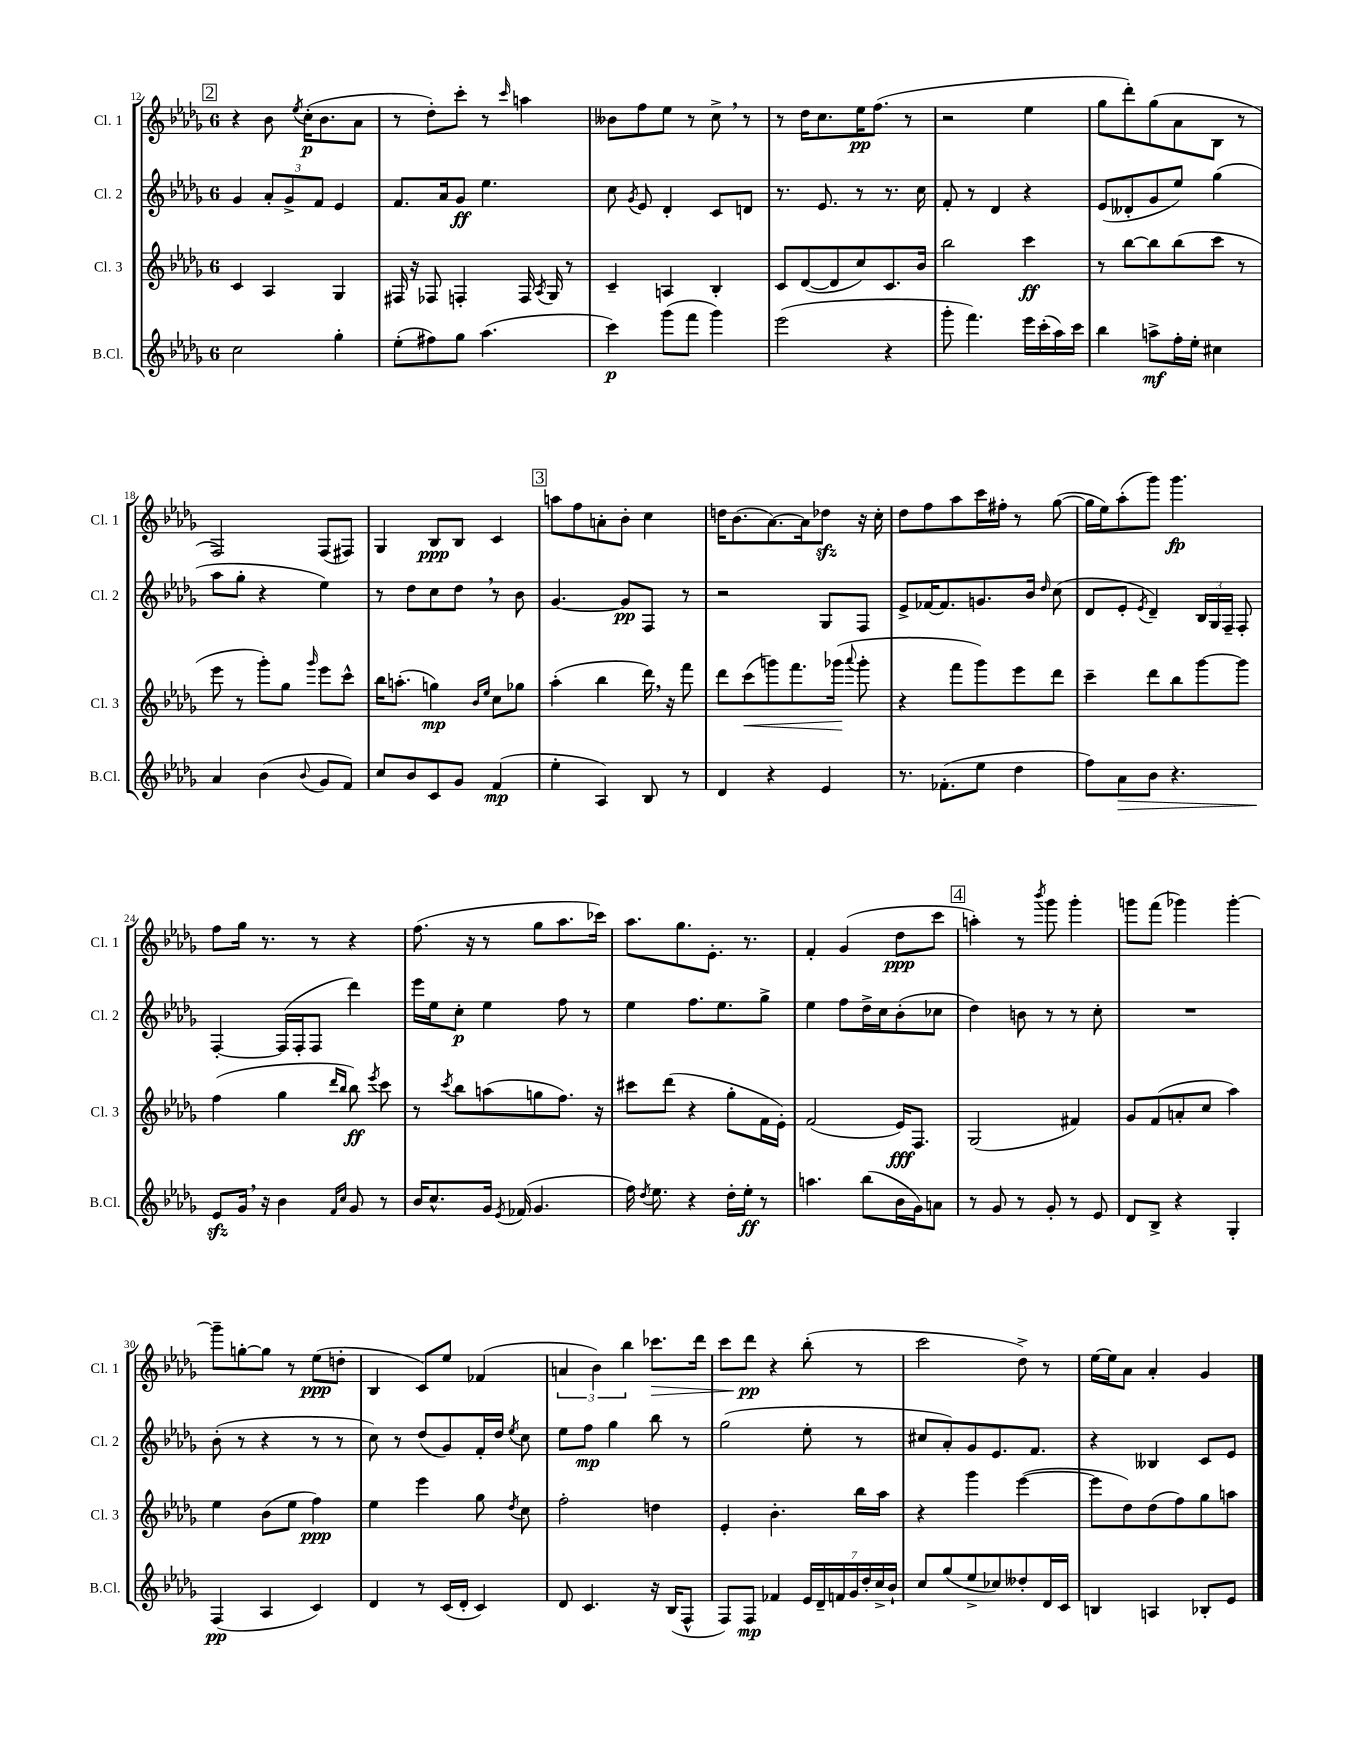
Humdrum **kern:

**kern	**kern	**kern	**kern
*staff4	*staff3	*staff2	*staff1
*clefG2	*clefG2	*clefG2	*clefG2
*k[b-e-a-d-g-]	*k[b-e-a-d-g-]	*k[b-e-a-d-g-]	*k[b-e-a-d-g-]
*M6/8	*M6/8	*M6/8	*M6/8
2cc	4c	4g-	4r
.	4A-	12a-'	8b-
.	.	12g-^	.
.	.	.	8qee-
.	.	.	(16cc'
.	.	12f	.
.	.	.	8.b-
4gg-'	4G-	4e-	.
.	.	.	8a-
=	=	=	=
(8ee-'	16F#	8.f	8r
.	16r	.	.
8ff#)	8F-	.	8dd-')
.	.	16a-	.
8gg-	4F'	8g-	8ccc'
(4.aa-	.	4.ee-	8r
.	.	.	16qqccc
.	16F	.	4aa
.	8qA-	.	.
.	16G-	.	.
.	8r	.	.
=	=	=	=
4ccc)	4c~	8cc	8b--
.	.	8qg-	.
.	.	8e-	8ff
(8ggg-	4A	4d-'	8ee-
8fff	.	.	8r
4ggg-)	4B-'	8c	8cc^
.	.	8d	8r
=	=	=	=
(2eee-	8c	8.r	8r
.	([8d-	.	16dd-
.	.	8.e-	8.cc
.	8d-]	.	.
.	8cc)	8r	16ee-
.	.	.	(8.ff
4r	8.c	8.r	.
.	.	.	8r
.	16b-	16cc	.
=	=	=	=
8ggg-'	2bb-	8f'	2r
4.fff)	.	8r	.
.	.	4d-	.
16eee-	4ccc	4r	4ee-
(16ccc'	.	.	.
16aa-)	.	.	.
16ccc	.	.	.
=	=	=	=
4bb-	8r	(8e-	8gg-
.	[8bb-	8d--'	8ddd-')
8aa^	8bb-]	8g-	(8gg-
16ff'	(8bb-	8ee-)	8a-
16ee-'	.	.	.
4cc#	8ccc	(4gg-	8B-
.	8r	.	8r
=	=	=	=
4a-	8eee-	8aa-	2F)
.	8r	8gg-'	.
(4b-	8ggg-')	4r	.
.	8gg-	.	.
8qqb-	16qqggg-	.	.
8g-	8eee-	4ee-)	(8F
8f)	8ccc^^	.	8F#)
=	=	=	=
8cc	16bb-	8r	4G-
.	(8.aa'	.	.
8b-	.	8dd-	.
8c	4gg)	8cc	8B-
8g-	.	8dd-	8B-
.	16qqb-	.	.
.	16qqee-	.	.
(4f	8cc	8r	4c
.	8gg-	8b-	.
=	=	=	=
4ee-'	(4aa-'	[4.g-	8aa
.	.	.	8ff
4A-)	4bb-	.	8a'
.	.	8g-]	8b-'
8B-	16ddd-)	8F	4cc
.	16r	.	.
8r	8fff	8r	.
=	=	=	=
4d-	8ddd-	2r	16dd
.	.	.	(8.b-
.	(8ccc	.	.
4r	8ggg)	.	[8.a-)
.	8.fff	.	.
.	.	.	16a-]
4e-	.	8G-	8dd-
.	(16ggg-	.	.
.	8qqaaa-	.	.
.	8ggg-'	8F	16r
.	.	.	16cc'
=	=	=	=
8.r	4r	8e-^	8dd-
.	.	[16f-	8ff
(8.f-'	.	8.f-]	.
.	8fff	.	8aa-
8ee-	8ggg-)	8.g	16ccc
.	.	.	16ff#'
4dd-	8eee-	.	8r
.	.	16b-	.
.	.	16qqdd-	.
.	8ddd-	(8cc	([8gg-
=	=	=	=
8ff)	4ccc~	8d-	16gg-]
.	.	.	16ee-)
8a-	.	8e-'	(8aa-'
.	.	8qe-	.
8b-	8ddd-	4d-~)	8ggg-)
4.r	8bb-	.	4.ggg-
.	[8ggg-	24B-	.
.	.	24G-	.
.	.	24F~	.
.	8ggg-]	8F'	.
=	=	=	=
8e-	(4ff	[4F'	8ff
16g-	.	.	16gg-
16r	.	.	8.r
4b-	4gg-	(16F]	.
.	.	16F'	.
.	.	8F	8r
16qqf	16qqddd-	.	.
16qqcc	16qqbb-	.	.
8g-	8bb-)	4ddd-)	4r
.	8qeee-	.	.
8r	8ccc	.	.
=	=	=	=
16b-	8r	16eee-	(8.ff
8.cc^^	.	16ee-	.
.	8qccc	.	.
.	8bb-	8cc'	.
.	.	.	16r
16g-	(8aa	4ee-	8r
8qe-	.	.	.
(16f-	.	.	.
4.g-	8gg	.	8gg-
.	8.ff)	8ff	8.aa-
.	.	8r	.
.	16r	.	16ccc-)
=	=	=	=
16ff)	8ccc#	4ee-	8.aa-
8qdd-	.	.	.
8.ee-	.	.	.
.	(8ddd-	.	.
.	.	.	8.gg-
4r	4r	8.ff	.
.	.	.	8.e-'
.	.	8.ee-	.
16dd-'	8gg-'	.	.
16ee-'	.	.	8.r
8r	16f	8gg-^	.
.	16e-')	.	.
=	=	=	=
4.aa	(2f	4ee-	4f'
.	.	8ff	(4g-
(8bb-	.	16dd-^	.
.	.	16cc	.
16b-	16e-)	(8b-'	8dd-
16g-)	8.F	.	.
8a	.	8cc-	8ccc
=	=	=	=
8r	(2G-	4dd-)	4aa')
8g-	.	.	.
8r	.	8b	8r
.	.	.	8qbbb-
8g-'	.	8r	8ggg-
8r	4f#)	8r	4ggg-'
8e-	.	8cc'	.
=	=	=	=
8d-	8g-	2.r	8ggg
8B-^	(8f	.	(8fff
4r	8a'	.	4ggg-)
.	8cc	.	.
4G-'	4aa-)	.	[4ggg-'
=	=	=	=
(4F	4ee-	(8b-'	8ggg-~]
.	.	8r	[8gg'
4A-	(8b-	4r	8gg]
.	8ee-	.	8r
4c)	4ff)	8r	(8ee-
.	.	8r	8dd'
=	=	=	=
4d-	4ee-	8cc)	4B-
.	.	8r	.
8r	4eee-	(8dd-	8c)
(16c	.	8g-)	8ee-
16d-'	.	.	.
4c)	8gg-	16f'	(4f-
.	.	16dd-	.
.	8qdd-	8qee-	.
.	8cc	8cc	.
=	=	=	=
8d-	2ff'	8ee-	6a
4.c	.	8ff	.
.	.	.	6b-)
.	.	4gg-	.
.	.	.	6bb-
16r	4dd	8bb-	8.ccc-
(16B-	.	.	.
8F^^	.	8r	.
.	.	.	16ddd-
=	=	=	=
8F)	4e-'	(2gg-	8ccc
8F	.	.	8ddd-
4f-	4.b-'	.	4r
28e-	.	8ee-'	(8bb-'
28d-~	.	.	.
28f	.	.	.
28g-	.	.	.
.	16bb-	8r	8r
28dd-'	.	.	.
28cc^	.	.	.
.	16aa-	.	.
28b-`	.	.	.
=	=	=	=
8cc	4r	8cc#	2ccc
(8gg-	.	8a-')	.
8ee-^	4ggg-	8g-	.
8cc-)	.	8.e-	.
8dd--'	([4eee-	.	8dd-^)
.	.	8.f	.
16d-	.	.	8r
16c	.	.	.
=	=	=	=
4B	8eee-]	4r	[16ee-
.	.	.	16ee-]
.	8dd-)	.	8a-
4A	(8dd-	4B--	4a-'
.	8ff)	.	.
8B-'	8gg-	8c	4g-
8e-	8aa	8e-	.
==	==	==	==
*-	*-	*-	*-
